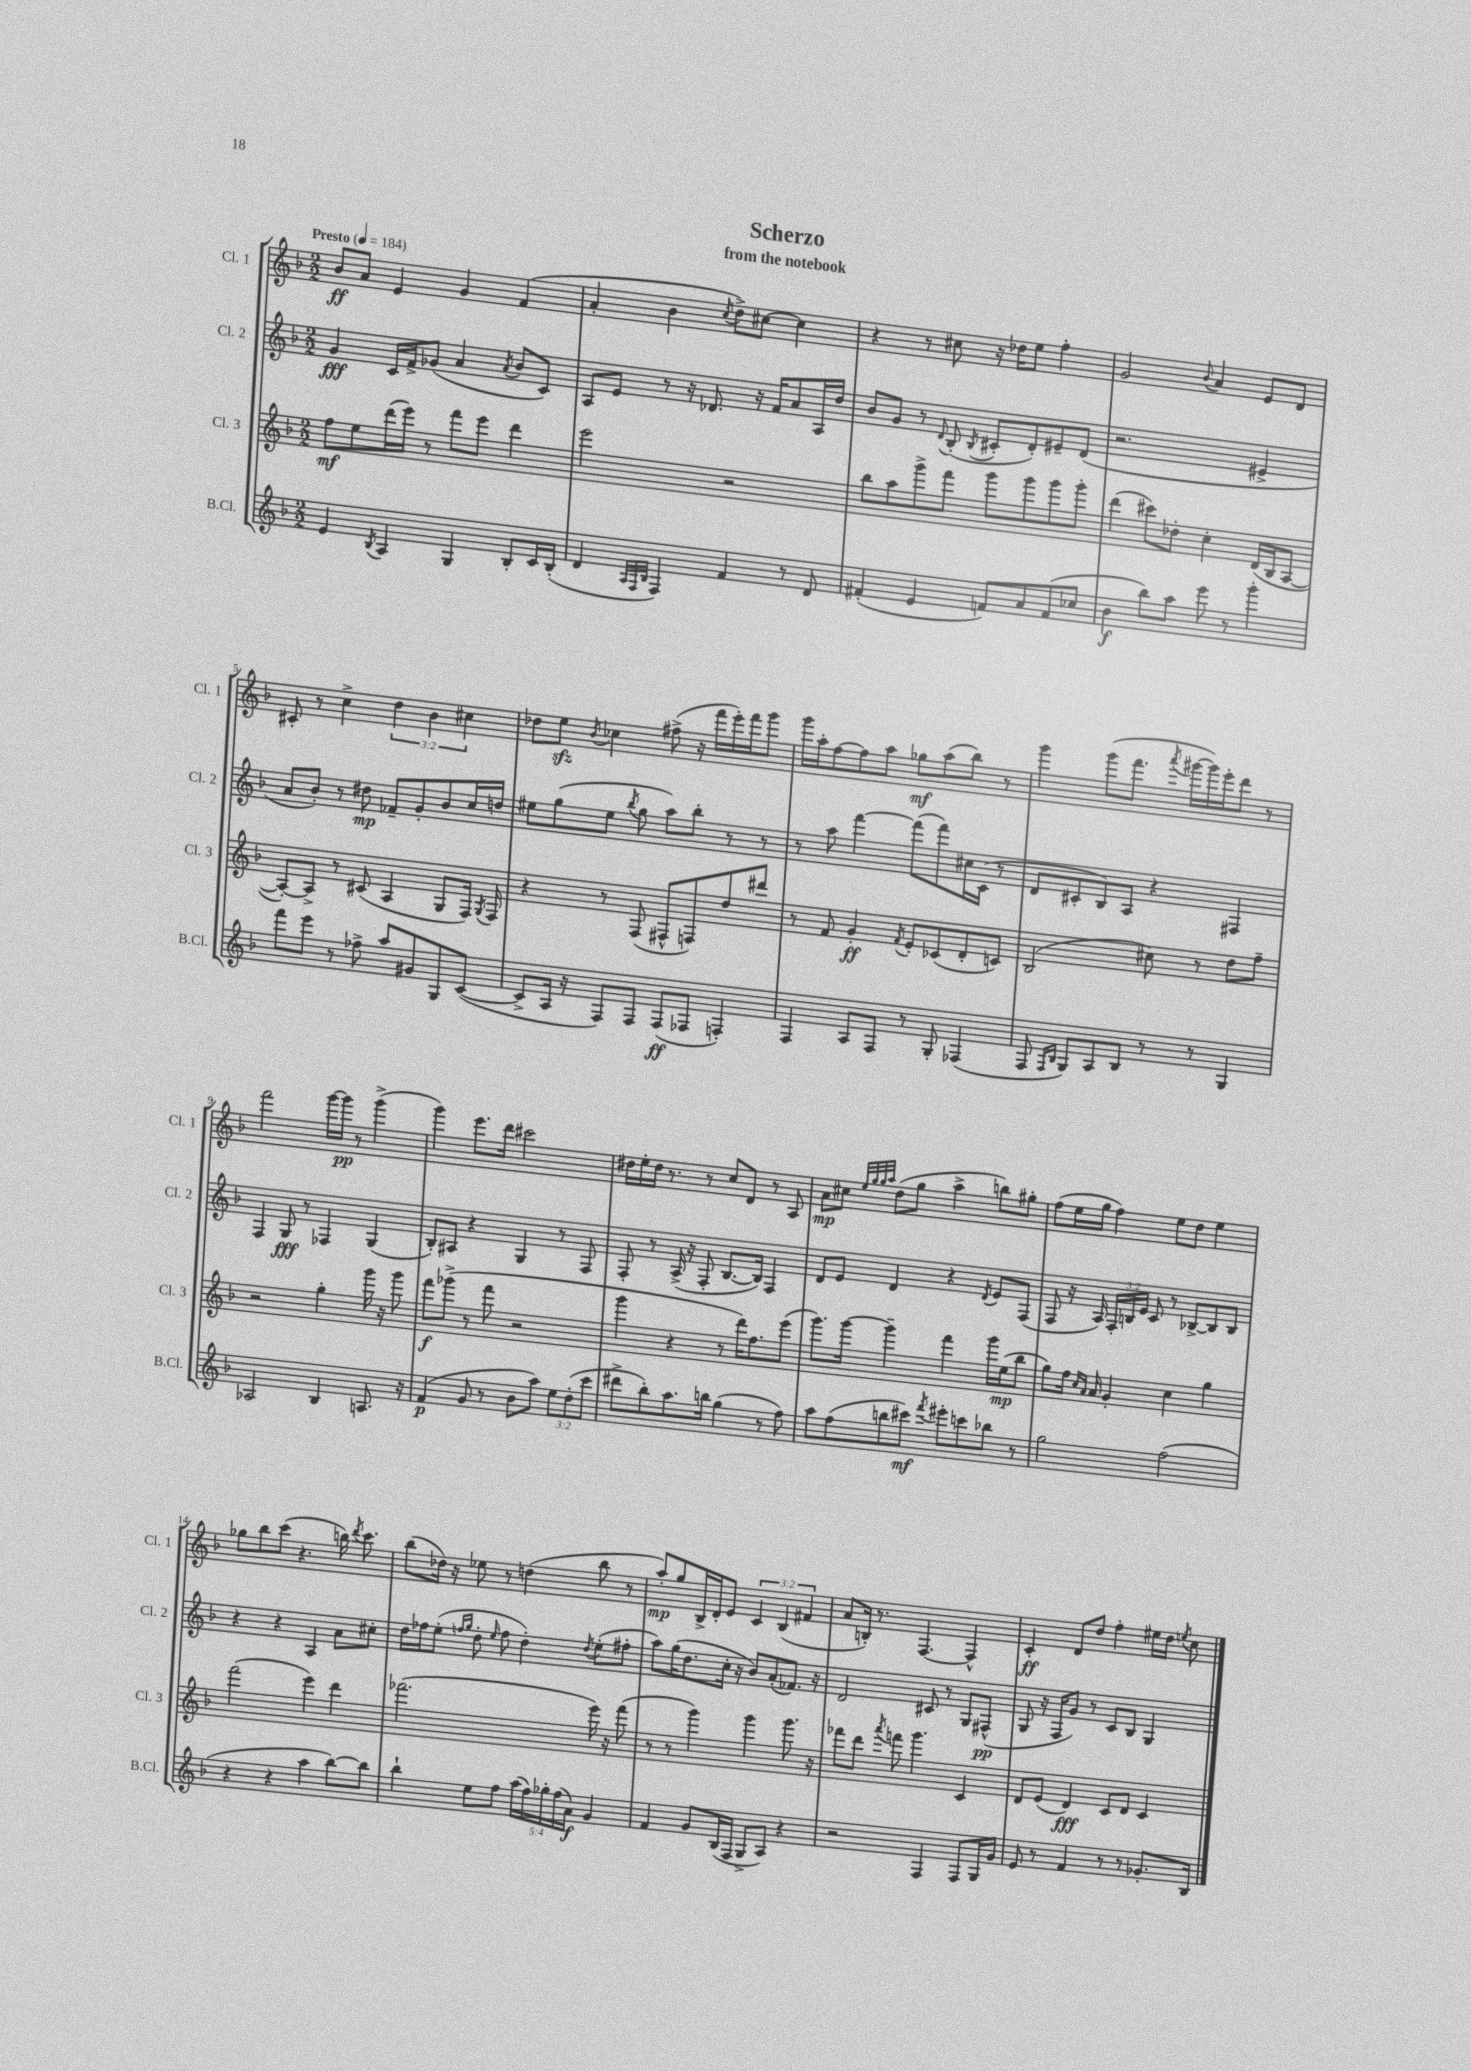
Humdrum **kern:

**kern	**dynam	**kern	**dynam	**kern	**dynam	**kern	**dynam
*part4	*part4	*part3	*part3	*part2	*part2	*part1	*part1
*staff4	*staff4	*staff3	*staff3	*staff2	*staff2	*staff1	*staff1
*I"B.Cl.	*	*I"Cl. 3	*	*I"Cl. 2	*	*I"Cl. 1	*
*I'B.Cl.	*	*I'Cl. 3	*	*I'Cl. 2	*	*I'Cl. 1	*
*clefG2	*	*clefG2	*	*clefG2	*	*clefG2	*
*k[b-]	*	*k[b-]	*	*k[b-]	*	*k[b-]	*
*M2/2	*	*M2/2	*	*M2/2	*	*M2/2	*
*MM184	*	*MM184	*	*MM184	*	*MM184	*
=1	=1	=1	=1	=1	=1	=1	=1
!	!	!	!	!	!	!LO:TX:a:B:t=Presto	!
4e/	.	8ff\L	mf	4g/	fff	8b-/L	ff
.	.	8ee\	.	.	.	8a/J	.
8qB-/	.	.	.	.	.	.	.
4A/	.	(16ddd\L	.	16c/LL	.	4e/	.
.	.	16eee\JJ)	.	16f^/J	.	.	.
.	.	8r	.	(8g-X/J	.	.	.
4G/	.	8fff\L	.	4a/	.	4g/	.
.	.	8eee\J	.	.	.	.	.
.	.	.	.	8qa/	.	.	.
8B-'/L	.	4ddd\	.	8b-/L	.	(4f/	.
16c/L	.	.	.	8c/J)	.	.	.
(16B-'/JJ	.	.	.	.	.	.	.
=2	=2	=2	=2	=2	=2	=2	=2
4d/	.	2eee\	.	8A/L	.	4a'/	.
.	.	.	.	8e/J	.	.	.
32qqA/LLL	.	.	.	.	.	.	.
32qqF/	.	.	.	.	.	.	.
32qqB-/JJJ	.	.	.	.	.	.	.
4F/)	.	.	.	8r	.	4b-\	.
.	.	.	.	16r	.	.	.
.	.	.	.	8.d-X/	.	.	.
.	.	.	.	.	.	8qcc/	.
4f/	.	2r	.	.	.	8dd^\L)	.
.	.	.	.	16r	.	[8cc#X\J	.
.	.	.	.	16f/KL	.	.	.
8r	.	.	.	8a/	.	4cc#\]	.
8d/	.	.	.	16A/L	.	.	.
.	.	.	.	16dd/JJ	.	.	.
=3	=3	=3	=3	=3	=3	=3	=3
(4f#X'/	.	8bb-\L	.	8b-/L	.	4r	.
.	.	8aa\	.	8g/J	.	.	.
4e/	.	8ggg^\	.	8r	.	8r	.
.	.	.	.	8qqd/	.	.	.
.	.	8fff\J	.	(8B-'/	.	8cc#X\	.
.	.	.	.	8qB-/	.	.	.
8fn/L)	.	8ggg\L	.	8c#X'/L	.	16r	.
.	.	.	.	.	.	16dd-X\KL	.
8a/	.	8ggg\	.	8d'/)	.	8ee\J	.
(8f/	.	8ggg\	.	8e#X~/	.	4ff'\	.
8cc-X/J	.	8ggg'\J	.	(8d/J	.	.	.
=4	=4	=4	=4	=4	=4	=4	=4
4b-\	f	(4ddd\	.	2.r	.	2g/	.
8bb-\L)	.	8ccc#X\L)	.	.	.	.	.
8aa\J	.	8dd-X'\J	.	.	.	.	.
.	.	.	.	.	.	8qqb-/	.
8eee\	.	4cc'\	.	.	.	4a/	.
8r	.	.	.	.	.	.	.
4ggg'\	.	(16d/LL	.	4e#X^/	.	8e/L	.
.	.	16B-/J	.	.	.	.	.
.	.	[8A/J	.	.	.	8d/J	.
!!LO:LB:g=z
=5	=5	=5	=5	=5	=5	=5	=5
8fff\L	.	8A'/L_)	.	8a/L	.	8c#X'/	.
8eee\J	.	8A^/J]	.	8b-'/J)	.	8r	.
8r	.	8r	.	8r	.	4cc^\	.
8ff-X^\	.	(8c#X/	.	8dd#X\	mp	.	.
8aa/L	.	4A/	.	8f-X~/L	.	6dd\	.
8g#X/	.	.	.	8g'/	.	.	.
.	.	.	.	.	.	6b-\	.
8G/	.	8G/L	.	8b-/	.	.	.
.	.	.	.	.	.	6cc#X\	.
([8c/J	.	16F/Jk)	.	16cc/L	.	.	.
.	.	8qG/	.	.	.	.	.
.	.	16F/	.	16ddn/JJ	.	.	.
=6	=6	=6	=6	=6	=6	=6	=6
8c^/L]	.	4r	.	8ee#X\L	.	8dd-X\L	.
16A/Jk	.	.	.	(8gg\	.	8eezz\J	.
16r	.	.	.	.	.	.	.
.	.	.	.	.	.	8qb-/	.
8F/L)	.	8r	.	8ee#\J	.	4cc-X\	.
.	.	.	.	8qbb-/	.	.	.
8F/J	.	(8F/	.	8gg\	.	.	.
(8F/L	ff	8F#X^^/L	.	8aa\L)	.	(8ff#X^\	.
8F-X/J	.	8Fn/)	.	8bb-'\J	.	16r	.
.	.	.	.	.	.	16fff\LL	.
4Fn'/)	.	8dd/	.	8r	.	16eee'\)	.
.	.	.	.	.	.	16fff\J	.
.	.	8ddd#X/J	.	8r	.	8ggg\J	.
=7	=7	=7	=7	=7	=7	=7	=7
4F/	.	8r	.	8r	.	16ggg\LL	.
.	.	.	.	.	.	16aa'\J	.
.	.	8f/	.	8aa\	.	[8ff\	.
8A/L	.	4g'/	ff	[4fff\	.	8ff\]	.
8F/J	.	.	.	.	.	8aa\J	.
.	.	8qf/	.	.	.	.	.
8r	.	8e'/L	.	(8fff\L]	.	8gg-X\L	mf
8G'/	.	(8c-X/	.	8fff\)	.	(8aa\	.
(4F-X/	.	8d'/	.	16cc#X\L	.	8bb-\J)	.
.	.	.	.	(16c\JJ	.	.	.
.	.	8cn/J)	.	8r	.	8r	.
=8	=8	=8	=8	=8	=8	=8	=8
8F/	.	(2B-/	.	8d/L	.	4ggg\	.
16qqF/LL	.	.	.	.	.	.	.
16qqB-/JJ	.	.	.	.	.	.	.
8G/L)	.	.	.	8c#X'/	.	.	.
8A/	.	.	.	8B-/)	.	(8ggg\L	.
8B-/J	.	.	.	8A/J	.	8.fff\J	.
8r	.	8cc#X\)	.	4r	.	.	.
.	.	.	.	.	.	8qaaa/	.
.	.	.	.	.	.	[16ggg#X\LL	.
8r	.	8r	.	.	.	16ggg#\])	.
.	.	.	.	.	.	16eee'\J	.
4G/	.	8dd\L	.	4F#X/	.	8ddd\J	.
.	.	8ff~\J	.	.	.	8r	.
!!LO:LB:g=z
=9	=9	=9	=9	=9	=9	=9	=9
2A-X/	.	2r	.	4F/	.	2fff\	.
.	.	.	.	8G/	fff	.	.
.	.	.	.	8r	.	.	.
4B-/	.	4gg'\	.	4F-X/	.	[16ggg\LL	.
.	.	.	.	.	.	16ggg\JJ]	pp
.	.	.	.	.	.	8r	.
8.An/	.	16ggg\	.	(4G/	.	(4ggg^\	.
.	.	16r	.	.	.	.	.
.	.	8ggg\	.	.	.	.	.
16r	.	.	.	.	.	.	.
=10	=10	=10	=10	=10	=10	=10	=10
(4f/	p	8fff\L	f	8B-'/L)	.	4ggg\)	.
.	.	(8ggg-X^\J	.	8A#X/J	.	.	.
8g/	.	8r	.	4r	.	8.eee\L	.
8r	.	8fff\	.	.	.	.	.
.	.	.	.	.	.	16ddd\Jk	.
8b-\L	.	2r	.	4G/	.	2ccc#X\	.
8aa\J)	.	.	.	.	.	.	.
12ee\L	.	.	.	8r	.	.	.
(12dd'\	.	.	.	.	.	.	.
.	.	.	.	8F/	.	.	.
12ccc\J	.	.	.	.	.	.	.
=11	=11	=11	=11	=11	=11	=11	=11
8ddd#X^\L	.	4ggg\	.	8F'/	.	16dd#X\LL	.
.	.	.	.	.	.	16ee'\	.
8bb-'\)	.	.	.	8r	.	16dd#\JJ	.
.	.	.	.	.	.	8.r	.
8.aa\	.	4r	.	(16A^/	.	.	.
.	.	.	.	16r	.	.	.
.	.	.	.	8F'/	.	8r	.
16bbn\Jk	.	.	.	.	.	.	.
(4gg\	.	8r	.	[8.B-/L	.	8cc/L	.
.	.	16ddd\KL)	.	.	.	8d/J	.
.	.	8.ff\	.	16B-/Jk])	.	.	.
8r	.	.	.	4F/	.	8r	.
8ff\)	.	(8eee\J	.	.	.	8A/	.
=12	=12	=12	=12	=12	=12	=12	=12
8aa\L	.	8.ggg\L)	.	8d/L	.	8a\L	mp
(8ff\	.	.	.	8e/J	.	8cc#X\J	.
.	.	[16ggg\Jk	.	.	.	.	.
.	.	.	.	.	.	32qqee/LLL	.
.	.	.	.	.	.	32qqgg/	.
.	.	.	.	.	.	32qqgg/	.
.	.	.	.	.	.	32qqaa/JJJ	.
8bbn\	.	4ggg~\]	.	4d/	.	(8dd\L	.
8ccc#X\J)	mf	.	.	.	.	8gg\J	.
8qfff/	.	.	.	.	.	.	.
8eee#X'\L	.	4fff\	.	4r	.	4aa^\	.
8cccn\	.	.	.	.	.	.	.
.	.	.	.	8qd/	.	.	.
8bb-X\J	.	16ggg\LL	.	8e/L	.	8bbn\L)	.
.	.	(16ee\J	mp	.	.	.	.
8r	.	8bb-\J	.	(8F/J	.	8gg#X'\J	.
=13	=13	=13	=13	=13	=13	=13	=13
2gg\	.	8gg\L)	.	8F/	.	(8ff\L	.
.	.	16ff\Jk	.	16r	.	16ee\L	.
.	.	16qqcc/LL	.	.	.	.	.
.	.	16qqa/JJ	.	.	.	.	.
.	.	16a/	.	16A/)	.	16gg\JJ	.
.	.	4g'/	.	24F'/LL	.	4ff\)	.
.	.	.	.	24Bn/	.	.	.
.	.	.	.	24e/JJ	.	.	.
.	.	.	.	8c/	.	.	.
(2ff\	.	4cc\	.	8r	.	8ee\L	.
.	.	.	.	[8B-X^/L	.	8dd\J	.
.	.	4gg\	.	8B-/]	.	4ee\	.
.	.	.	.	8B-/J	.	.	.
!!LO:LB:g=z
=14	=14	=14	=14	=14	=14	=14	=14
4r	.	(2fff\	.	4r	.	8gg-X\L	.
.	.	.	.	.	.	8bb-\	.
4r	.	.	.	4r	.	(8ccc\J	.
.	.	.	.	.	.	4.r	.
4aa\	.	4eee\)	.	4A/	.	.	.
[8bb-\L)	.	4ddd\	.	8a\L	.	16bbn\)	.
.	.	.	.	.	.	8qddd/	.
.	.	.	.	.	.	8.ccc\	.
8bb-\J]	.	.	.	8cc#X'\J	.	.	.
=15	=15	=15	=15	=15	=15	=15	=15
4bb-`\	.	(2.fff-X\	.	16dd\LL	.	(8bb-\L	.
.	.	.	.	16ff-X\J	.	.	.
.	.	.	.	(8ee'\J	.	16dd-X\Jk)	.
.	.	.	.	.	.	16r	.
.	.	.	.	16qqffn/LL	.	.	.
.	.	.	.	16qqgg/JJ	.	.	.
8ee\L	.	.	.	8dd'\	.	8ee-X\	.
.	.	.	.	16qqee/	.	.	.
8ff\J	.	.	.	8ff\	.	8r	.
(20aa\LL	.	.	.	4dd'\)	.	(4ddn\	.
20ff\)	.	.	.	.	.	.	.
20gg-X'\	.	.	.	.	.	.	.
(20ff\	.	.	.	.	.	.	.
20a\JJ)	f	.	.	.	.	.	.
.	.	.	.	8qdd/	.	.	.
4g/	.	16eee\)	.	(8ee'\L	.	8bb-\	.
.	.	16r	.	.	.	.	.
.	.	(8fff-\	.	8ff#X'\J	.	8r	.
=16	=16	=16	=16	=16	=16	=16	=16
4f/	.	8r	.	8aa\L)	.	8aa'/L)	mp
.	.	8r	.	(16gg\K	.	8gg/	.
.	.	.	.	8.dd\	.	.	.
8g/L	.	4ggg\)	.	.	.	16B-^/L	.
.	.	.	.	.	.	16d'/J	.
(16B-/L	.	.	.	16cc'\Jk	.	8e/J	.
16F/JJ	.	.	.	16r	.	.	.
8G^/L	.	4ggg\	.	8b-/L)	.	6c/	.
8A/J)	.	.	.	(8a'/	.	.	.
.	.	.	.	.	.	(6B-/	.
4r	.	8.ggg\	.	8.f-X/J)	.	.	.
.	.	.	.	.	.	6f#X/	.
.	.	16r	.	16r	.	.	.
=17	=17	=17	=17	=17	=17	=17	=17
2r	.	8fff-X\L	.	2d/	.	8a/L	.
.	.	8ddd\J	.	.	.	16Bn'/Jk)	.
.	.	.	.	.	.	8.r	.
.	.	8qaaa/	.	.	.	.	.
.	.	8fffn\	.	.	.	.	.
.	.	4.ggg\	.	.	.	[4.F/	.
4F/	.	.	.	8c#X/	.	.	.
.	.	.	.	8r	.	.	.
8F/L	.	4c/	.	8G/L	.	4F^^/]	.
16G/L	.	.	.	(8F#X^^/J	pp	.	.
16g/JJ	.	.	.	.	.	.	.
=18	=18	=18	=18	=18	=18	=18	=18
8e/	.	8d/L	.	8G/	.	4c'/	ff
8r	.	(8e/J	.	16r	.	.	.
.	.	.	.	16F/KL	.	.	.
4f/	.	4d/)	fff	8g/J)	.	8d/L	.
.	.	.	.	8r	.	8dd/J	.
8r	.	8c/L	.	8c/L	.	4ff'\	.
8r	.	8d/J	.	8B-/J	.	.	.
8.g-X'/L	.	4c/	.	4G/	.	16ee#X\LL	.
.	.	.	.	.	.	16dd\JJ	.
.	.	.	.	.	.	8qeen/	.
.	.	.	.	.	.	8cc\	.
16B-/Jk	.	.	.	.	.	.	.
==	==	==	==	==	==	==	==
*-	*-	*-	*-	*-	*-	*-	*-
